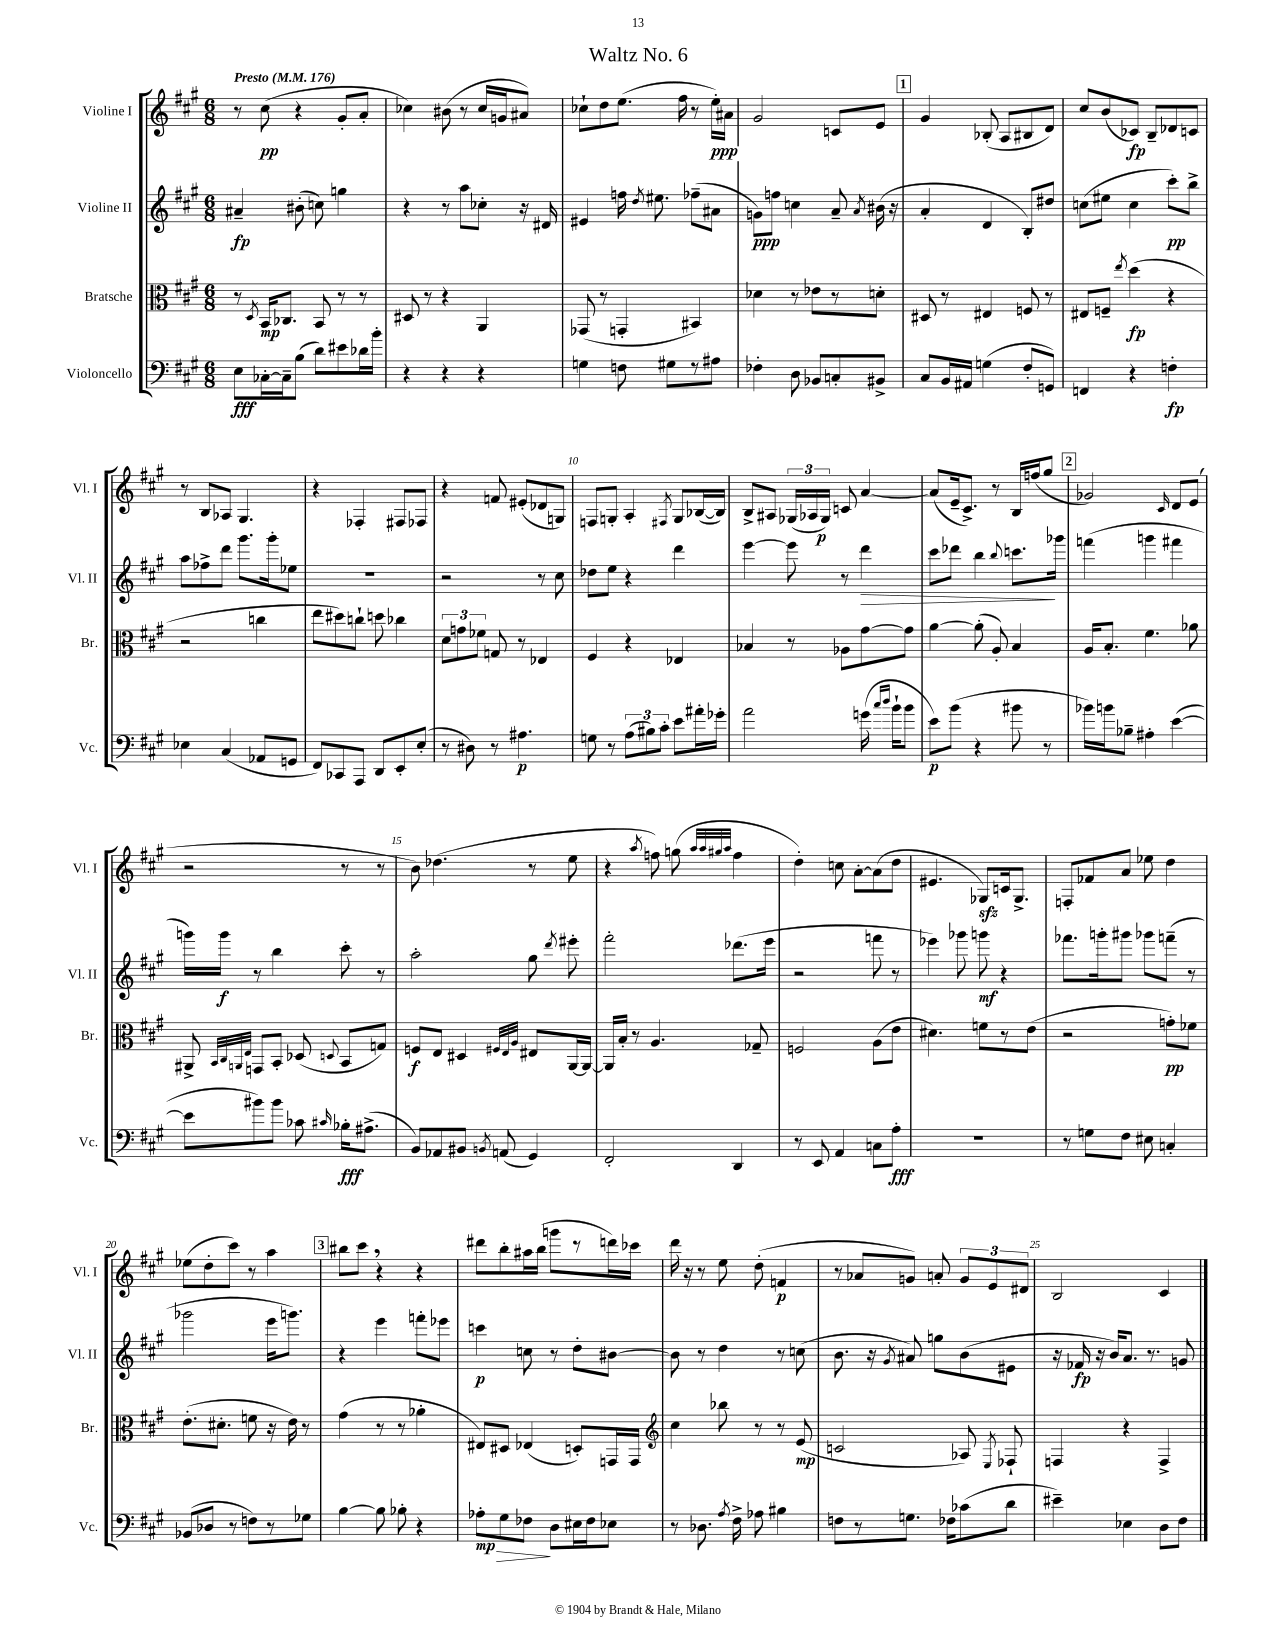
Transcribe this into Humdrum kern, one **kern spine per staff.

**kern	**dynam	**kern	**dynam	**kern	**dynam	**kern	**dynam
*part4	*part4	*part3	*part3	*part2	*part2	*part1	*part1
*staff4	*staff4	*staff3	*staff3	*staff2	*staff2	*staff1	*staff1
*I"Violoncello	*	*I"Bratsche	*	*I"Violine II	*	*I"Violine I	*
*I'Vc.	*	*I'Br.	*	*I'Vl. II	*	*I'Vl. I	*
*clefF4	*	*clefC3	*	*clefG2	*	*clefG2	*
*k[f#c#g#]	*	*k[f#c#g#]	*	*k[f#c#g#]	*	*k[f#c#g#]	*
*M6/8	*	*M6/8	*	*M6/8	*	*M6/8	*
*MM176	*	*MM176	*	*MM176	*	*MM176	*
=1	=1	=1	=1	=1	=1	=1	=1
!	!	!	!	!	!	!LO:TX:a:B:t=Presto	!
8E\L	fff	8r	.	4a#X~/	fp	8r	.
.	.	8qD/	.	.	.	.	.
[16C-X'\L	.	16BB/KL	mp	.	.	(8cc#\	pp
16C-~\J]	.	8.C-X/J	.	.	.	.	.
(8B\J	.	.	.	(8b#X'\	.	4r	.
8d\L)	.	8BB/	.	8ccn\)	.	.	.
8e#X\	.	8r	.	4ggn\	.	8g#'/L	.
16d-X\L	.	8r	.	.	.	8a'/J	.
16b'\JJ	.	.	.	.	.	.	.
=2	=2	=2	=2	=2	=2	=2	=2
4r	.	8D#X/	.	4r	.	4cc-X\)	.
.	.	8r	.	.	.	.	.
4r	.	4r	.	8r	.	(8b#X\	.
.	.	.	.	8aa\L	.	8r	.
4r	.	4AA/	.	8cc-X'\J	.	16cc-/LL	.
.	.	.	.	.	.	16gn/J	.
.	.	.	.	16r	.	8a#X/J)	.
.	.	.	.	16d#X/	.	.	.
=3	=3	=3	=3	=3	=3	=3	=3
4Gn\	.	(8GG-X/	.	4e#X/	.	8cc-X`\L	.
.	.	8r	.	.	.	8dd\	.
8Fn\	.	4GGn'/	.	16ffn\	.	(8.ee\J	.
.	.	.	.	8qdd/	.	.	.
.	.	.	.	8.ee#X\	.	.	.
8G#X\L	.	.	.	.	.	.	.
.	.	.	.	.	.	16ff#\	.
8r	.	4BB#X/)	.	(8ff-X~\L	.	8r	.
8A#X\J	.	.	.	8a#X\J	.	16ee'\LL)	ppp
.	.	.	.	.	.	16a#X\JJ	.
=4	=4	=4	=4	=4	=4	=4	=4
4F-X'\	.	4d-X\	.	8gn\L)	ppp	2g#/	.
.	.	.	.	8ffn\J	.	.	.
8D\	.	8r	.	4ccn\	.	.	.
8BB-X/L	.	8e-X\L	.	.	.	.	.
8Cn'/	.	8r	.	8a~/	.	8cn/L	.
.	.	.	.	8qa/	.	.	.
8BB#X^/J	.	8dn'\J	.	(16b#X\	.	8e/J	.
.	.	.	.	16r	.	.	.
!!LO:REH:place=s1:t=1
=5	=5	=5	=5	=5	=5	=5	=5
8C#/L	.	8D#X/	.	4a'/	.	4g#/	.
16BB/L	.	8r	.	.	.	.	.
16AA#X/JJ	.	.	.	.	.	.	.
(4Gn\	.	4E#X/	.	4d/	.	(8B-X'/	.
.	.	.	.	.	.	8A/L	.
8F#'/L	.	8Fn/	.	8B'/L)	.	8B#X/	.
8GGn/J)	.	8r	.	8dd#X/J	.	8d/J)	.
=6	=6	=6	=6	=6	=6	=6	=6
4FFn/	.	8E#X/L	.	(8ccn\L	.	8cc#/L	.
.	.	8Fn~/J	.	8ee#X\J	.	(8b/	.
.	.	8qee/	.	.	.	.	.
4r	.	(4dd\	fp	4cc\	.	8c-X/J)	fp
.	.	.	.	.	.	8B~/L	.
4Fn'\	fp	4r	.	8ccc#'\L)	pp	8d-X/	.
.	.	.	.	8bb^\J	.	8cn/J	.
!!LO:LB:g=z
=7	=7	=7	=7	=7	=7	=7	=7
4E-X\	.	2r	.	8aa\L	.	8r	.
.	.	.	.	8ff-X^\	.	8B/L	.
(4C#/	.	.	.	8ddd\J	.	8A-X/J	.
.	.	.	.	8.ggg#\L	.	4.G#/	.
8AA-X/L	.	4ccn\	.	.	.	.	.
.	.	.	.	16ggg#'\k	.	.	.
8GGn/J	.	.	.	8ee-X\J	.	.	.
=8	=8	=8	=8	=8	=8	=8	=8
8FF#/L)	.	8ee\L	.	2.r	.	4r	.
8CC-X/	.	8dd#X\)	.	.	.	.	.
8AAA/J	.	8ccn`\J	.	.	.	4F-X'/	.
8DD/L	.	8ddn\	.	.	.	.	.
8EE'/	.	4cc-X\	.	.	.	8F#X/L	.
(8E'/J	.	.	.	.	.	8F-X/J	.
=9	=9	=9	=9	=9	=9	=9	=9
8r	.	12d\L	.	2r	.	4r	.
.	.	12gn\	.	.	.	.	.
8D#X\)	.	.	.	.	.	.	.
.	.	12f-X\J	.	.	.	.	.
8r	.	8Gn/	.	.	.	8fn/	.
4.A#X\	p	8r	.	.	.	(8e#X'/L	.
.	.	4E-X/	.	8r	.	8d-X/	.
.	.	.	.	8cc#\	.	8Gn/J)	.
=10	=10	=10	=10	=10	=10	=10	=10
8Gn\	.	4F#/	.	8dd-X\L	.	8Fn/L	.
8r	.	.	.	8ee\J	.	8Gn'/J	.
(12A\L	.	4r	.	4r	.	4A'/	.
12B#X\)	.	.	.	.	.	.	.
12c#'\J	.	.	.	.	.	.	.
.	.	.	.	.	.	8qF#X/	.
8e\L	.	4E-X/	.	4ddd\	.	8G/L	.
16a#X'\L	.	.	.	.	.	([16B-X/L	.
16g-X'\JJ	.	.	.	.	.	16B-/JJ])	.
=11	=11	=11	=11	=11	=11	=11	=11
2a\	.	4B-X/	.	[4eee\	.	8B^/L	.
.	.	.	.	.	.	8A#X/J	.
.	.	8r	.	8eee\]	.	(24G-X/LL	.
.	.	.	.	.	.	24A-X/	.
.	.	.	.	.	.	24G-/JJ)	p
.	.	8A-X\L	.	8r	.	8cn/	.
!	!	!	!	!	!LO:HP:b	!	!
(16gn\	.	[8g#\	.	4ddd\	>	[4a/	.
16qqcc#/LL	.	.	.	.	.	.	.
16qqdd/JJ	.	.	.	.	.	.	.
16b`\KL	.	.	.	.	.	.	.
8b\J	.	8g#\J]	.	.	.	.	.
=12	=12	=12	=12	=12	=12	=12	=12
8e\L)	p	[4a\	.	8ccc#\L	.	(8a/L]	.
(8b\J	.	.	.	8ddd-X\J	.	16e~/k	.
.	.	.	.	.	.	8.c#^/J)	.
4r	.	(8a'\]	.	4bb\	.	.	.
.	.	8A'/)	.	.	.	8r	.
.	.	.	.	8qqbb/	.	.	.
8b#X\	.	4B/	.	8.cccn\L	.	16B/LL	.
.	.	.	.	.	.	(16ffn/J	.
8r	.	.	.	.	.	8gg#/J	.
.	.	.	.	16ggg-X\Jk	]	.	.
!!LO:REH:place=s1:t=2
=13	=13	=13	=13	=13	=13	=13	=13
16b-X\LL)	.	16A/KL	.	(4fffn\	.	2g-X/)	.
16bn\J	.	8.B'/J	.	.	.	.	.
8B-X~\J	.	.	.	.	.	.	.
4A#X'\	.	4.f#\	.	4gggn\	.	.	.
.	.	.	.	.	.	16qqc#/	.
([4e\	.	.	.	4fff#X\	.	8d/L	.
.	.	8a-X\	.	.	.	(8e/J	.
!!LO:LB:g=z
=14	=14	=14	=14	=14	=14	=14	=14
8e\L]	.	8AA#X^/	.	16gggn\LL)	.	2r	.
.	.	.	.	16ggg\JJ	f	.	.
.	.	32qqBB/LLL	.	.	.	.	.
.	.	32qqC#/	.	.	.	.	.
.	.	32qqAAn/	.	.	.	.	.
.	.	32qqE/JJJ	.	.	.	.	.
8b#X\)	.	8GGn/L	.	8r	.	.	.
8b#\J	.	8BB'/J	.	4bb\	.	.	.
8c-X\	.	(8D-X/	.	.	.	.	.
16qqc#X/	.	8qqDn/	.	.	.	.	.
16B-X'\KL	fff	8BB/L	.	8ccc#'\	.	8r	.
(8.A#X^\J	.	.	.	.	.	.	.
.	.	8Gn/J)	.	8r	.	8r	.
=15	=15	=15	=15	=15	=15	=15	=15
8BB/L)	.	8Fn/L	f	2aa'\	.	8b\)	.
8AA-X/	.	8E/J	.	.	.	(4.dd-X\	.
8BB#X/J	.	4D#X/	.	.	.	.	.
8qBBn/	.	.	.	.	.	.	.
(8AAn/	.	.	.	.	.	.	.
.	.	32qqF#X/LLL	.	.	.	.	.
.	.	32qqE/	.	.	.	.	.
.	.	32qqA/JJJ	.	.	.	.	.
4GG#/)	.	8E#X/L	.	8gg#\	.	8r	.
.	.	.	.	8qddd/	.	.	.
.	.	[16AA/L	.	8eee#X'\	.	8ee\	.
.	.	16AA/JJ_	.	.	.	.	.
=16	=16	=16	=16	=16	=16	=16	=16
2FF#'/	.	16AA/LL]	.	2fff#'\	.	4r	.
.	.	16B'/JJ	.	.	.	.	.
.	.	8r	.	.	.	.	.
.	.	.	.	.	.	8qaa/	.
.	.	4.A/	.	.	.	8ffn\)	.
.	.	.	.	.	.	(8ggn\	.
.	.	.	.	.	.	32qqaa/LLL	.
.	.	.	.	.	.	32qqaa/	.
.	.	.	.	.	.	32qqgg#X/	.
.	.	.	.	.	.	32qqaa/JJJ	.
4DD/	.	.	.	(8.ddd-X\L	.	4ff\	.
.	.	8G-X~/	.	.	.	.	.
.	.	.	.	16eee\Jk	.	.	.
=17	=17	=17	=17	=17	=17	=17	=17
8r	.	2Fn/	.	2r	.	4dd'\)	.
8EE/	.	.	.	.	.	.	.
4AA/	.	.	.	.	.	8ccn\	.
.	.	.	.	.	.	[8a'\L	.
8Cn\L	.	(8A\L	.	8fffn\	.	(8a\]	.
8A'\J	fff	8e\J	.	8r	.	8dd\J	.
=18	=18	=18	=18	=18	=18	=18	=18
2.r	.	4.d#X\)	.	4eee-X\)	.	4.e#X/	.
.	.	.	.	8ggg-X\	.	.	.
.	.	8fn\L	.	8gggn\	mf	8G-Xzz/L)	.
.	.	8r	.	4r	.	16cn/k	.
.	.	.	.	.	.	8.G-^/J	.
.	.	(8e\J	.	.	.	.	.
=19	=19	=19	=19	=19	=19	=19	=19
8r	.	2r	.	8.fff-X\L	.	8Fn'/L	.
8Gn\L	.	.	.	.	.	8f-X/	.
.	.	.	.	16gggn'\k	.	.	.
8F#\J	.	.	.	8ggg#X\J	.	8a/J	.
8E#X\	.	.	.	8ggg-X\L	.	8ee-X\	.
4Cn'/	.	8gn'\L)	pp	(8fffn~\J	.	4dd\	.
.	.	8f-X\J	.	8r	.	.	.
!!LO:LB:g=z
=20	=20	=20	=20	=20	=20	=20	=20
(8BB-X/L	.	(8.e'\L	.	2ggg-X\	.	(8ee-X\L	.
8D-X/J	.	.	.	.	.	8dd'\	.
.	.	8.d#X'\J	.	.	.	.	.
8r	.	.	.	.	.	8ccc#\J)	.
8Fn\L)	.	8fn\	.	.	.	8r	.
8r	.	16r	.	16eee\KL	.	4aa\	.
.	.	16e\)	.	8.gggn\J)	.	.	.
8G-X\J	.	8r	.	.	.	.	.
!!LO:REH:place=s1:t=3
=21	=21	=21	=21	=21	=21	=21	=21
[4B\	.	(4g#\	.	4r	.	8bb#X\L	.
.	.	.	.	.	.	8ccc#,\J	.
8B\]	.	8r	.	4eee\	.	4r	.
8B-X'\	.	8r	.	.	.	.	.
4r	.	4a-X'\	.	8fffn'\L	.	4r	.
.	.	.	.	8eee-X\J	.	.	.
=22	=22	=22	=22	=22	=22	=22	=22
!	!LO:HP:b	!	!	!	!	!	!
8A-X'\L	> mp	8E#X/L)	.	4cccn\	p	8ddd#X\L	.
8G#\	.	8D#X/J	.	.	.	8bb'\	.
8F-X\J	.	(4E-X/	.	8ccn\	.	16aa#X\L	.
.	.	.	.	.	.	(16bb\JJ	.
8D\L	]	.	.	8r	.	8gggn\L	.
16E#X\L	.	8Dn'/L)	.	8dd'\L	.	8r	.
16F-\J	.	.	.	.	.	.	.
8E-X\J	.	16GGn/L	.	[8b#X\J	.	16dddn\L)	.
.	.	16GG/JJ	.	.	.	16ccc-X\JJ	.
=23	=23	=23	=23	=23	=23	=23	=23
*	*	*clefG2	*	*	*	*	*
8r	.	4cc#\	.	8b#\]	.	16ddd\	.
.	.	.	.	.	.	16r	.
8.D-X\	.	.	.	8r	.	8r	.
.	.	8bb-X\	.	4dd\	.	8ee\	.
8qA/	.	.	.	.	.	.	.
16F#^\	.	.	.	.	.	.	.
8A-X\	.	8r	.	.	.	(8dd'\	.
4B#X\	.	8r	.	8r	.	4fn/	p
.	.	(8e/	mp	(8ccn\	.	.	.
=24	=24	=24	=24	=24	=24	=24	=24
8Fn\L	.	2cn/	.	8.b\	.	8r	.
8r	.	.	.	.	.	8a-X/L	.
.	.	.	.	16r	.	.	.
.	.	.	.	8qg#/	.	.	.
8.Gn\J	.	.	.	8a#X/)	.	8gn/J)	.
.	.	.	.	8ggn\L	.	8an'/	.
16F-X\KL	.	.	.	.	.	.	.
(8c-X\	.	8A-X/)	.	(8b\	.	12g/L	.
.	.	.	.	.	.	12e/	.
.	.	8qE/	.	.	.	.	.
8d\J	.	8F-X`/	.	8e#X\J	.	.	.
.	.	.	.	.	.	12d#X/J	.
=25	=25	=25	=25	=25	=25	=25	=25
4e#X~\)	.	4Fn/	.	16r	.	2B/	.
.	.	.	.	16f-X/	fp	.	.
.	.	.	.	16r	.	.	.
.	.	.	.	16b/KL)	.	.	.
4E-X\	.	4r	.	8.a/J	.	.	.
.	.	.	.	8.r	.	.	.
8D\L	.	4F^/	.	.	.	4c#/	.
8F#\J	.	.	.	8gn/	.	.	.
==	==	==	==	==	==	==	==
*-	*-	*-	*-	*-	*-	*-	*-
